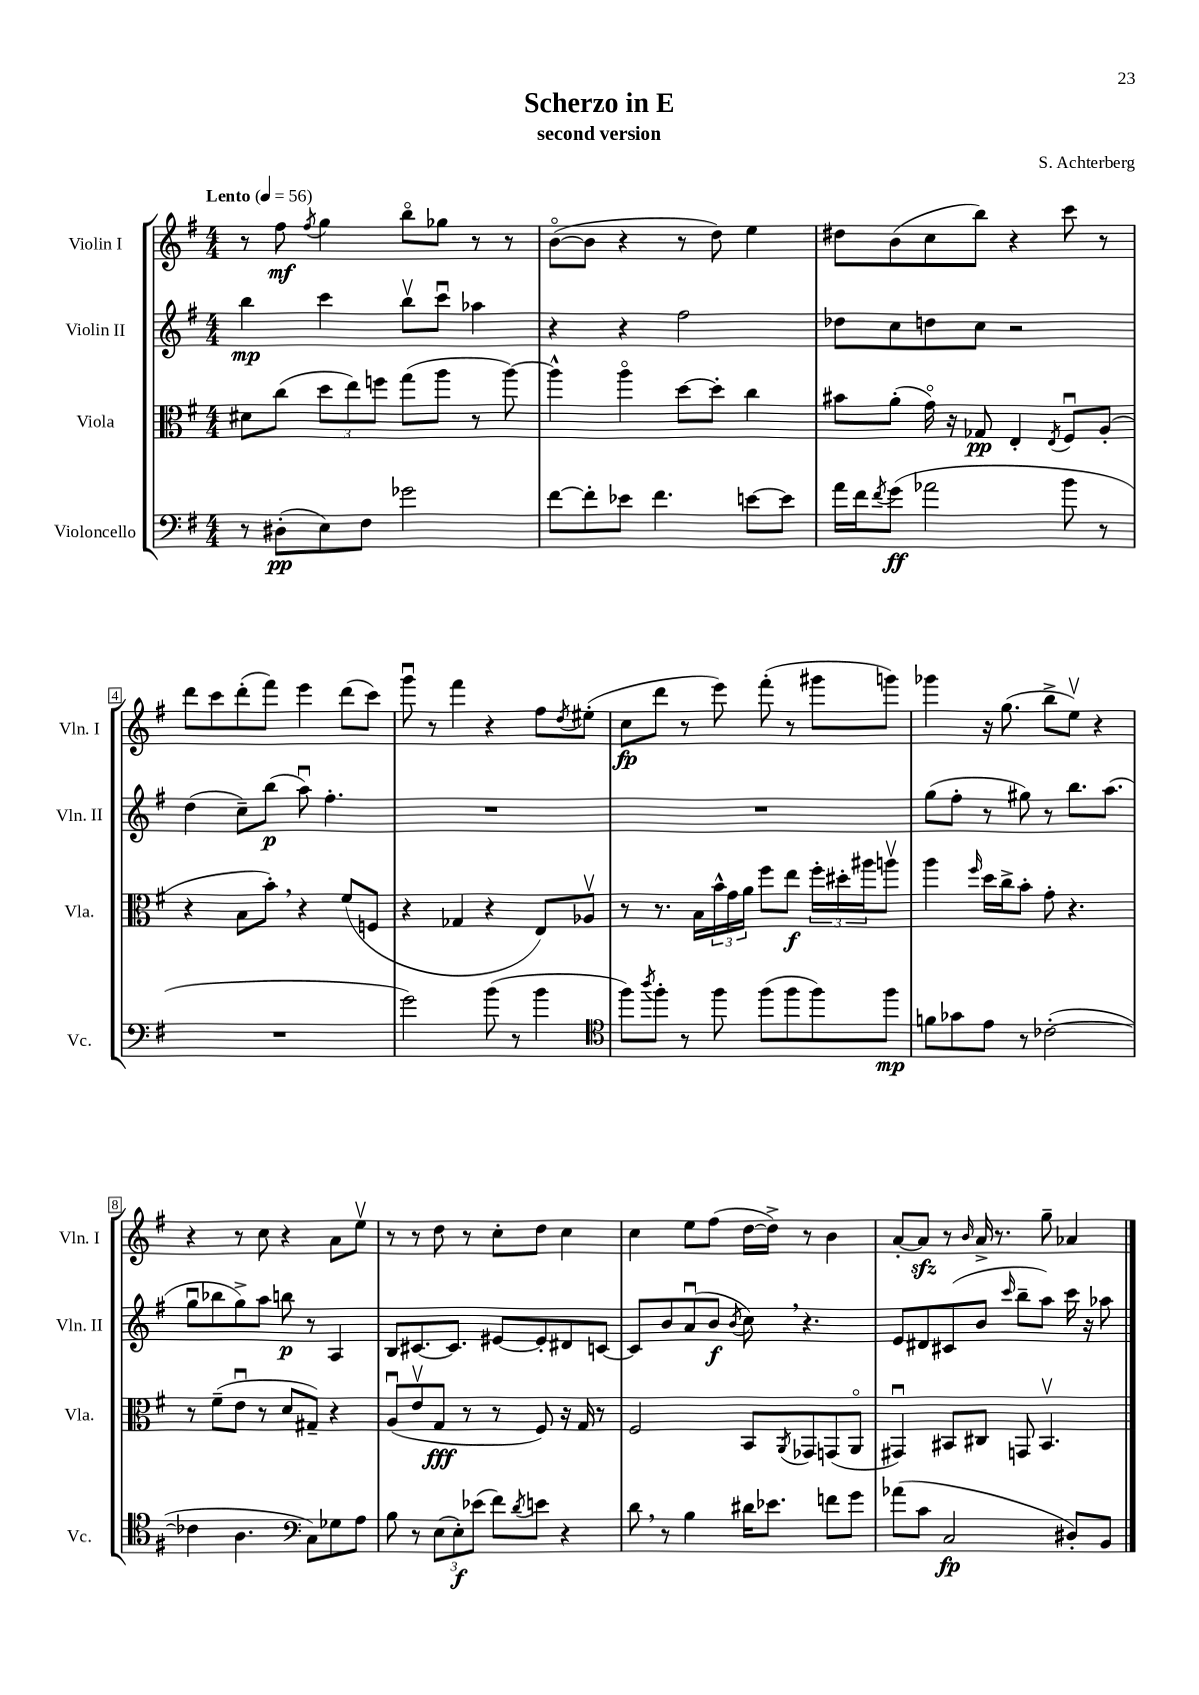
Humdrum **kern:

**kern	**kern	**kern	**kern
*staff4	*staff3	*staff2	*staff1
*clefF4	*clefC3	*clefG2	*clefG2
*k[f#]	*k[f#]	*k[f#]	*k[f#]
*M4/4	*M4/4	*M4/4	*M4/4
*MM56	*MM56	*MM56	*MM56
8r	8d#	4bb	8r
(8D#'	(8cc	.	8ff#
.	.	.	8qff#
8E)	12dd	4ccc	4gg
.	12ee)	.	.
8F#	.	.	.
.	12ff	.	.
2g-	(8gg	8bbv	8bbo
.	8aa	8cccu	8gg-
.	8r	4aa-	8r
.	[8aa)	.	8r
=	=	=	=
[8f#	4aa^^]	4r	([8bo
8f#']	.	.	8b]
8e-	4aao	4r	4r
4.f#	.	.	.
.	[8dd	2ff#	8r
.	8dd']	.	8dd)
[8e	4cc	.	4ee
8e]	.	.	.
=	=	=	=
16a	8b#	8dd-	8dd#
16f#	.	.	.
8qf#	.	.	.
(8g	(8a'	8cc	(8b
2a-	16go)	8dd	8cc
.	16r	.	.
.	8G-	8cc	8bb)
.	4E'	2r	4r
.	8qE	.	.
8b	8F#u	.	8ccc
8r	(8A'	.	8r
=	=	=	=
1r	4r	(4dd	8ddd
.	.	.	8ccc
.	8B	8cc~)	(8ddd'
.	8b')	(8bb	8fff#)
.	4r	8aau)	4eee
.	.	4.ff#'	.
.	(8f#	.	(8ddd
.	8F	.	8ccc)
=	=	=	=
2g)	4r	1r	8gggu
.	.	.	8r
.	4G-	.	4fff#
(8b	4r	.	4r
8r	.	.	.
4b	8E)	.	8ff#
.	.	.	8qdd
.	8A-v	.	(8ee#'
=	=	=	=
*clefC4	*	*	*
8ff#)	8r	1r	8cc
8qaa	.	.	.
8ff#'	8.r	.	8ddd
8r	.	.	8r
.	16B	.	.
8ff#	24b^^	.	8eee)
.	24g	.	.
.	24a	.	.
(8ff#	8ff#	.	(8fff#'
8ff#	8ee	.	8r
8ff#)	24ff#'	.	8ggg#
.	24dd#'	.	.
.	24aa#	.	.
8ff#	8aav	.	8ggg)
=	=	=	=
8f	4aa	(8gg	4ggg-
8g-	.	8ff#'	.
.	16qqff#	.	.
8e	16dd	8r	16r
.	16cc^	.	(8.gg
8r	8b'	8gg#)	.
([2c-'	8g'	8r	8bb^
.	4.r	8.bb	8eev)
.	.	.	4r
.	.	(8.aa	.
=	=	=	=
4c-]	8r	8ggu	4r
.	(8f#~	8bb-	.
4.A	8eu	8gg^)	8r
.	8r	8aa	8cc
.	8d	8bb	4r
*clefF4	*	*	*
8C)	8G#~)	8r	.
8G-	4r	4A	8a
8A	.	.	8eev
=	=	=	=
8B	(8Au	8B	8r
8r	8ev	[8.c#	8r
(12E	8G	.	8dd
.	.	8.c#]	.
12E')	.	.	.
.	8r	.	8r
(12e-	.	.	.
8f#)	8r	[8e#	8cc'
8qd	.	.	.
8e	8F#)	8e#']	8dd
4r	16r	8d#	4cc
.	16G	.	.
.	8r	[8c	.
=	=	=	=
8d	2F#	8c]	4cc
8r	.	8b	.
4B	.	(8au	8ee
.	.	8b	(8ff#
.	.	8qb	.
16d#	8BB	8cc)	[16dd
8.e-	.	.	16dd^])
.	8qAA	.	.
.	8GG-	4.r	8r
8f	(8GG	.	4b
8g	8AAo	.	.
=	=	=	=
(8a-	4GG#u)	8e	[8a'
8c	.	8d#	8a]
2C	8BB#	(8c#	8r
.	.	.	16qqb
.	8C#	8b	16a^
.	.	.	8.r
.	.	16qqccc	.
.	8GG	8bb~	.
.	4.BB#v	8aa)	8gg~
8D#')	.	16ccc	4a-
.	.	16r	.
8BB	.	8aa-	.
==	==	==	==
*-	*-	*-	*-
